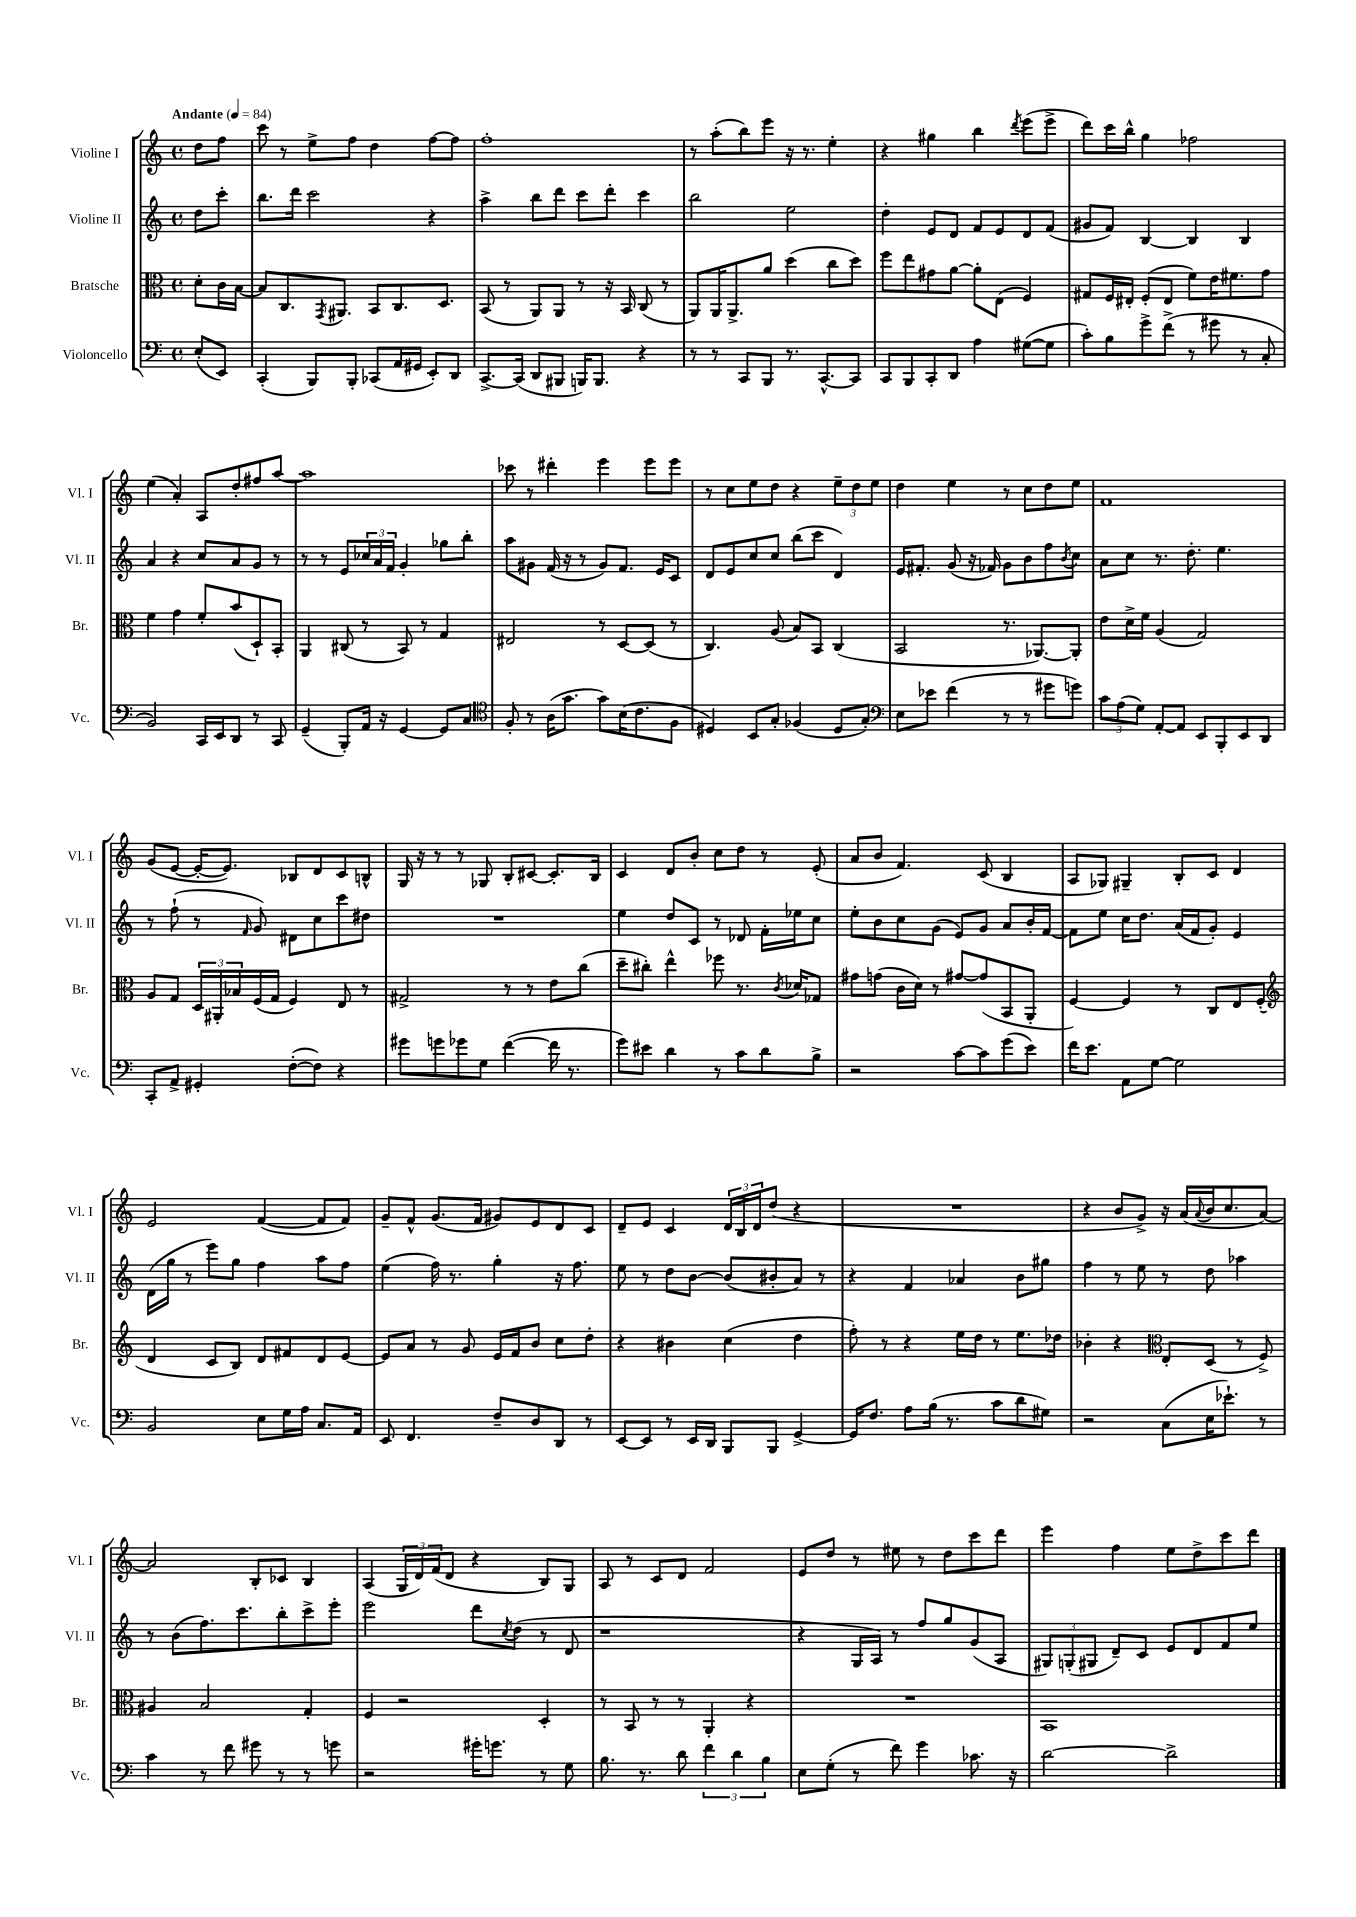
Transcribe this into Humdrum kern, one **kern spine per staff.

**kern	**kern	**kern	**kern
*part4	*part3	*part2	*part1
*staff4	*staff3	*staff2	*staff1
*I"Violoncello	*I"Bratsche	*I"Violine II	*I"Violine I
*I'Vc.	*I'Br.	*I'Vl. II	*I'Vl. I
*clefF4	*clefC3	*clefG2	*clefG2
*k[]	*k[]	*k[]	*k[]
*M4/4	*M4/4	*M4/4	*M4/4
*met(c)	*met(c)	*met(c)	*met(c)
*MM84	*MM84	*MM84	*MM84
=	=	=	=
!	!	!	!LO:TX:a:B:t=Andante
(8E'/L	8d'\L	8dd\L	8dd\L
8EE/J)	16c\L	8ccc'\J	8ff\J
.	[16B\JJ	.	.
=1	=1	=1	=1
(4CC'/	8B/L]	8.bb\L	8ccc\
.	8.C/	.	8r
.	.	16ddd\Jk	.
8BBB/L)	.	2ccc\	8ee^\L
.	8qGG/	.	.
.	8.AA#X/J	.	.
8BBB'/J	.	.	8ff\J
(8CC-X/L	8BB/L	.	4dd\
16AA/L	8.C/	.	.
16GG#X/JJ	.	.	.
8EE'/L)	.	4r	[8ff\L
.	8.D/J	.	.
8DD/J	.	.	8ff\J]
=2	=2	=2	=2
[8.CC^/L	(8BB/	4aa^\	1ff'
.	8r	.	.
(16CC/Jk]	.	.	.
8DD/L	8AA/L)	8bb\L	.
8BBB#X/J	8AA/J	8ddd\J	.
16BBBn/KL)	8r	8ccc\L	.
8.BBB/J	.	.	.
.	16r	8ddd'\J	.
.	16BB/	.	.
4r	(8C/	4ccc\	.
.	8r	.	.
=3	=3	=3	=3
8r	8AA/L)	2bb\	8r
8r	16AA/K	.	(8aa'\L
.	8.AA^/	.	.
8CC/L	.	.	8bb\)
8BBB/J	8a/J	.	8eee\J
8.r	(4dd\	2ee\	16r
.	.	.	8.r
[8.CC^^/L	.	.	.
.	8cc\L	.	4ee'\
8CC/J]	8dd\J)	.	.
=4	=4	=4	=4
8CC/L	8ff\L	4dd'\	4r
8BBB/	8ee\	.	.
8CC'/	8g#X\	8e/L	4gg#X\
8DD/J	[8a\J	8d/J	.
4A\	8a'\L]	8f/L	4bb\
.	(8E\J	8e/	.
.	.	.	8qddd/
([8G#X\L	4F/)	8d/	(8eee\L
8G#\J]	.	(8f/J	8eee^\J
=5	=5	=5	=5
8c'\L)	8G#X/L	8g#X/L	8ddd\L)
8B\	16F/L	8f/J)	16ccc\L
.	16E#X'/JJ	.	16bb^^\JJ
8g^\	(8F'/L	[4B/	4gg\
(8f^\J	8E#/J	.	.
8r	8f\L)	4B/]	2ff-X\
8g#X\	16e\K	.	.
.	8.f#X\	.	.
8r	.	4B/	.
8C'/	8g\J	.	.
!!LO:LB:g=z
=6	=6	=6	=6
2BB/)	4f\	4a/	(4ee\
.	4g\	4r	4a'/)
16CC/LL	8f'/L	8cc/L	8A/L
16EE/J	.	.	.
8DD/J	(8b/	8a/	8dd'/
8r	8D`/)	8g/J	8ff#X/
8CC/	8BB'/J	8r	[8aa/J
=7	=7	=7	=7
(4GG~/	4AA/	8r	1aa]
.	.	8r	.
8BBB'/L)	(8C#X/	8e/L	.
16AA/Jk	8r	24cc-X/L	.
.	.	24a/	.
16r	.	.	.
.	.	24f/JJ	.
[4GG/	8BB/)	4g'/	.
.	8r	.	.
8GG/L]	4G/	8gg-X\L	.
8C/J	.	8bb'\J	.
=8	=8	=8	=8
*clefC4	*	*	*
8F'/	2E#X/	8aa\L	8ccc-X\
8r	.	8g#X\J	8r
(16A\KL	.	(16f/	4ddd#X'\
8.g\J	.	16r	.
.	.	8r	.
8g\L)	8r	8g#/L)	4eee\
(16B\K	[8D/L	8.f/J	.
8.c\	.	.	.
.	(8D/J]	.	8eee\L
.	.	16e/KL	.
8F\J	8r	8c/J	8eee\J
=9	=9	=9	=9
4D#X/)	4.C/)	8d/L	8r
.	.	8e/	8cc\L
8BB/L	.	8cc/	8ee\
8G'/J	(8A/	8cc/J	8dd\J
(4F-X/	8B/L)	(8bb\L	4r
.	8BB/J	8ccc\J	.
8D#/L	(4C/	4d/)	12ee~\L
.	.	.	12dd\
8G'/J)	.	.	.
.	.	.	12ee\J
=10	=10	=10	=10
*clefF4	*	*	*
8E\L	2BB/	16e/KL	4dd\
.	.	8.f#X'/J	.
8e-X\J	.	.	.
(4f\	.	(8g/	4ee\
.	.	16r	.
.	.	16f-X/)	.
8r	8.r	8g\L	8r
8r	.	8b\	8cc\L
.	[8.AA-X/L)	.	.
8g#X\L	.	8ff\	8dd\
.	.	8qb/	.
8gn\J)	8AA-'/J]	8cc\J	8ee\J
=11	=11	=11	=11
12c\L	8e\L	8a\L	1f
(12A\	.	.	.
.	16d^\L	8cc\J	.
12G\J)	.	.	.
.	16f\JJ	.	.
[8AA'/L	(4A/	8.r	.
8AA/J]	.	.	.
.	.	8.dd'\	.
8EE/L	2G/)	.	.
8BBB'/	.	4.ee\	.
8EE/	.	.	.
8DD/J	.	.	.
!!LO:LB:g=z
=12	=12	=12	=12
8CC'/L	8A/L	8r	(8g/L
8AA^/J	8G/J	(8ff`\	[8e/J
4GG#X'/	24D/LL	8r	16e'/KL_
.	24AA#X'/	.	.
.	.	.	8.e/J])
.	24B-X/	.	.
.	.	16qqf/	.
.	(16F/	8g/)	.
.	16G/JJ	.	.
([8F'\L	4F/)	8d#X\L	8B-X/L
8F\J])	.	8cc\	8d/
4r	8E/	8ccc\	8c/
.	8r	8dd#X\J	8Bn^^/J
=13	=13	=13	=13
8g#X\L	2G#X^/	1r	16G/
.	.	.	16r
8gn\	.	.	8r
8g-X\	.	.	8r
8G\J	.	.	8G-X/
([4f\	8r	.	8B'/L
.	8r	.	[8c#X/J
16f\]	8e\L	.	8.c#'/L]
8.r	.	.	.
.	(8cc\J	.	.
.	.	.	16B/Jk
=14	=14	=14	=14
8g\L)	8dd~\L	4ee\	4c/
8e#X\J	8cc#X'\J)	.	.
4d\	4ee^^\	8dd/L	8d/L
.	.	8c/J	8b'/J
8r	8ff-X\	8r	8cc\L
8c\L	8.r	8d-X/	8dd\J
8d\	.	16f'\LL	8r
.	8qc/	.	.
.	16d-X/KL	16ee-X\J	.
8B^\J	8G-X/J	8cc\J	(8e'/
=15	=15	=15	=15
2r	8g#X\L	8ee'\L	8a/L
.	(8gn\J	8b\	8b/J
.	16c\LL	8cc\	4.f/)
.	16d\JJ)	.	.
.	8r	(8g\J	.
[8c\L	[8g#X/L	8e/L)	.
8c\]	(8g#/]	8g/J	(8c/
(8g\	8BB/	8a/L	4B/
8e\J)	8AA'/J	16b'/L	.
.	.	[16f/JJ	.
=16	=16	=16	=16
16f\KL	[4F/)	8f\L]	8A/L
8.e\J	.	.	.
.	.	8ee\J	8G-X/J)
8AA\L	4F/]	16cc\KL	4G#X~/
.	.	8.dd\J	.
[8G\J	.	.	.
2G\]	8r	(16a/LL	8B'/L
.	.	16f/J	.
.	8C/L	8g'/J)	8c/J
.	8E/	4e/	4d/
.	(8F'/J	.	.
!!LO:LB:g=z
=17	=17	=17	=17
*	*clefG2	*	*
2BB/	4d/	(16d\LL	2e/
.	.	16gg\JJ	.
.	.	8r	.
.	8c/L	8eee\L)	.
.	8B/J)	8gg\J	.
8E\L	8d/L	4ff\	([4f/
16G\L	8f#X/	.	.
16A\JJ	.	.	.
8.C/L	8d/	8aa\L	8f/L]
.	[8e/J	8ff\J	8f/J)
16AA/Jk	.	.	.
=18	=18	=18	=18
8EE/	8e/L]	(4ee\	8g~/L
4.FF/	8a/J	.	8f^^/J
.	8r	16ff\)	(8.g/L
.	.	8.r	.
.	8g/	.	.
.	.	.	16f/Jk
8F~/L	16e/LL	4gg'\	8g#X/L)
.	16f/J	.	.
8D/	8b/J	.	8e/
8DD/J	8cc\L	16r	8d/
.	.	8.ff\	.
8r	8dd'\J	.	8c/J
=19	=19	=19	=19
[8EE/L	4r	8ee\	8d~/L
8EE/J]	.	8r	8e/J
8r	4b#X\	8dd\L	4c/
16EE/LL	.	[8b\J	.
16DD/JJ	.	.	.
8BBB/L	(4cc\	(8b/L]	24d/LL
.	.	.	24B/
.	.	.	24d/J
8BBB/J	.	8b#X'/	(8dd/J
[4GG^/	4dd\	8a/J)	4r
.	.	8r	.
=20	=20	=20	=20
16GG/KL]	8ff'\)	4r	1r
8.F/J	.	.	.
.	8r	.	.
8A\L	4r	4f/	.
(16B\Jk	.	.	.
8.r	.	.	.
.	16ee\LL	4a-X/	.
.	16dd\JJ	.	.
8c\L	8r	.	.
8d\	8.ee\L	8b\L	.
8G#X\J)	.	8gg#X\J	.
.	16dd-X\Jk	.	.
=21	=21	=21	=21
2r	4b-X'\	4ff\	4r
.	4r	8r	8b/L
.	.	8ee\	8g^/J)
*	*clefC3	*	*
(8C\L	8E'/L	8r	16r
.	.	.	(16a/LL
.	.	.	8qqa/
16E\K	(8D/J	8dd\	16b/J
8.e-X`\J)	.	.	8.cc/
.	8r	4aa-X\	.
8r	8F^/)	.	[8a/J)
!!LO:LB:g=z
=22	=22	=22	=22
4c\	4A#X/	8r	2a/]
.	.	(8b\L	.
8r	2B/	8.ff\)	.
8f\	.	.	.
.	.	8.ccc\	.
8g#X\	.	.	8B'/L
8r	.	8bb'\	8c-X/J
8r	4G'/	8ccc^\	4B/
8gn\	.	8eee'\J	.
=23	=23	=23	=23
2r	4F/	2eee\	(4A/
.	2r	.	24G/LL
.	.	.	24d/)
.	.	.	(24f/J
.	.	.	8d/J
16g#X'\KL	.	8ddd\L	4r
8.gn\J	.	.	.
.	.	8qcc/	.
.	.	(8dd\J	.
8r	4D'/	8r	8B/L)
8G\	.	8d/	8G/J
=24	=24	=24	=24
8.B\	8r	1r	8A/
.	8BB/	.	8r
8.r	.	.	.
.	8r	.	8c/L
8d\	8r	.	8d/J
6f\	4AA'/	.	2f/
6d\	.	.	.
.	4r	.	.
6B\	.	.	.
=25	=25	=25	=25
8E\L	1r	4r	8e/L
(8G'\J	.	.	8dd/J
8r	.	16G/LL	8r
.	.	16A/JJ)	.
8f\)	.	8r	8ee#X\
4g\	.	8ff/L	8r
.	.	8gg/	8dd\L
8.c-X\	.	(8g/	8ccc\
.	.	8A/J	8ddd\J
16r	.	.	.
=26	=26	=26	=26
[2d\	1BB	12G#X/L)	4eee\
.	.	(12Gn'/	.
.	.	12G#X/J	.
.	.	8d~/L)	4ff\
.	.	8c/J	.
2d^\]	.	8e/L	8ee\L
.	.	8d/	8dd^\
.	.	8f/	8ccc\
.	.	8ee/J	8ddd\J
==	==	==	==
*-	*-	*-	*-
